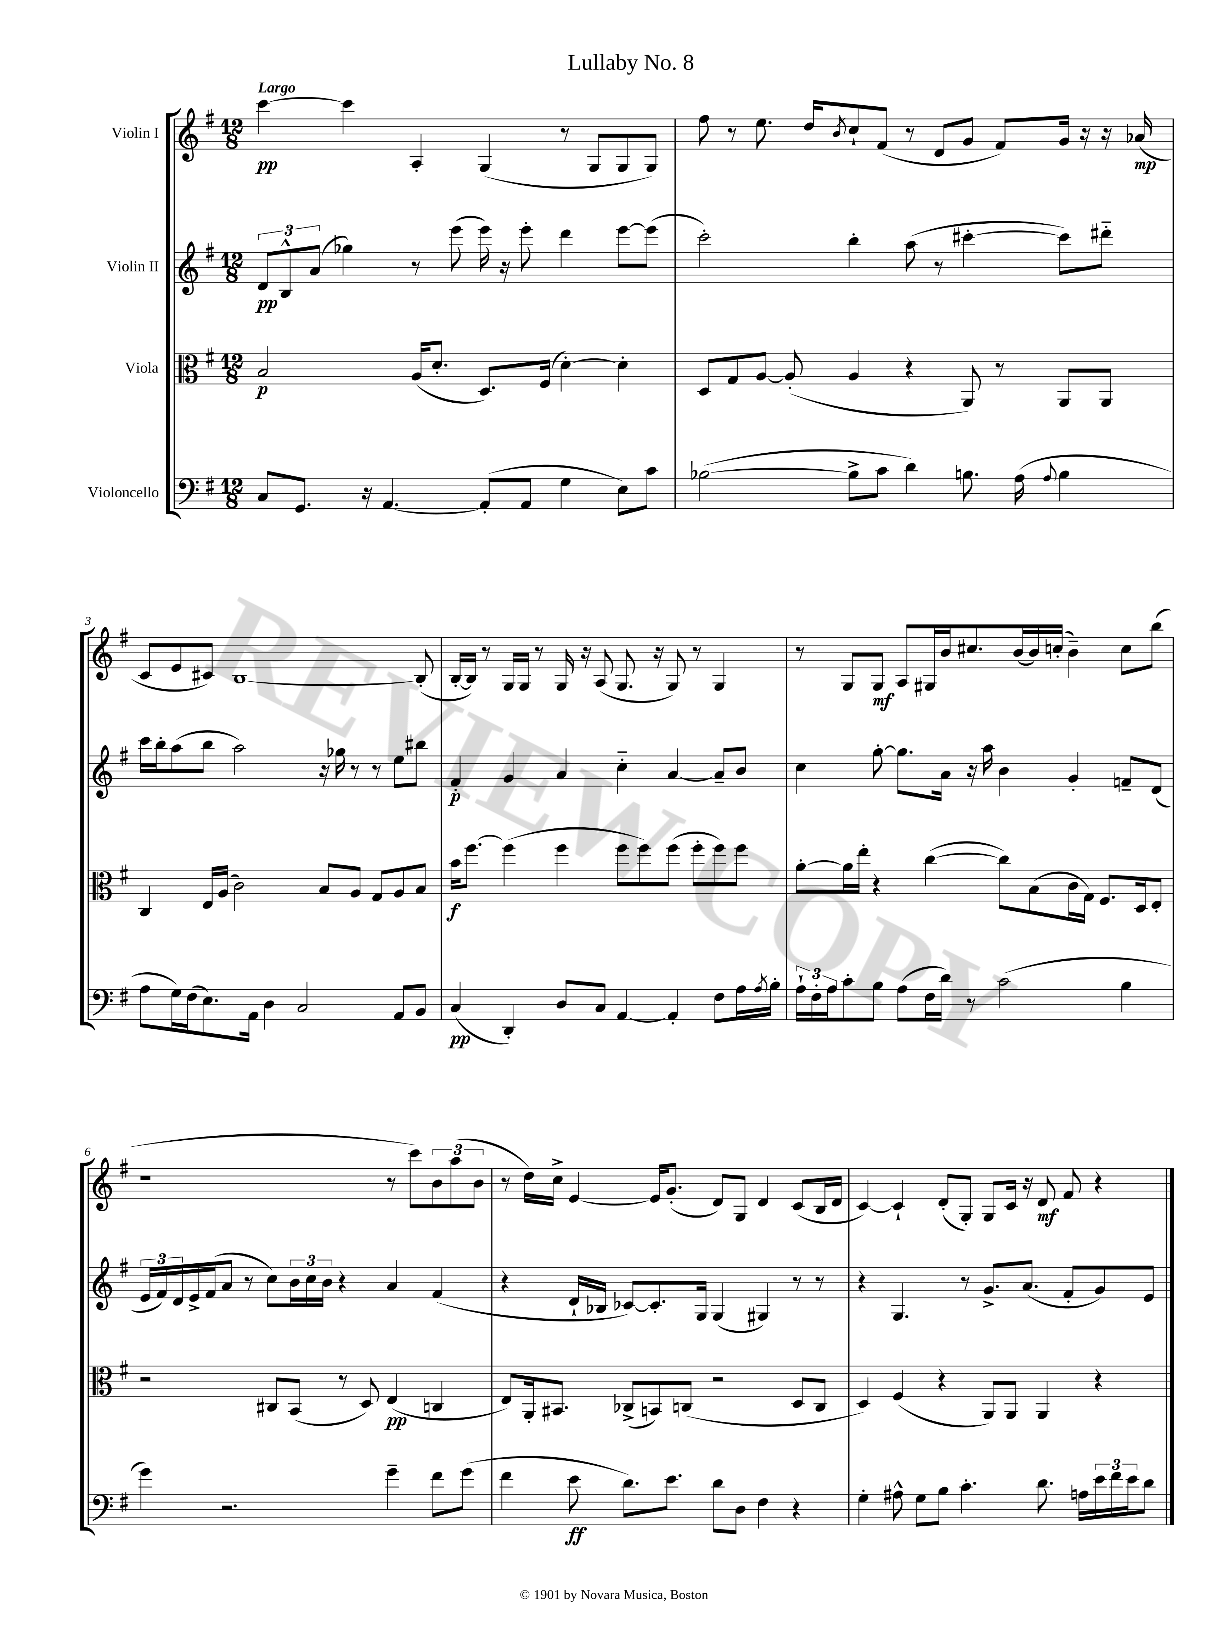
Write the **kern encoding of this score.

**kern	**kern	**kern	**kern
*staff4	*staff3	*staff2	*staff1
*clefF4	*clefC3	*clefG2	*clefG2
*k[f#]	*k[f#]	*k[f#]	*k[f#]
*M12/8	*M12/8	*M12/8	*M12/8
8C	2B	12d	[4ccc
.	.	12B^^	.
8.GG	.	.	.
.	.	(12a	.
.	.	4gg-)	4ccc]
16r	.	.	.
[4.AA	.	.	.
.	(16A	8r	4A'
.	8.d'	.	.
.	.	(8eee	.
(8AA']	8.D)	16eee)	(4G
.	.	16r	.
8AA	.	8eee'	.
.	(16F#	.	.
4G	[4d')	4ddd	8r
.	.	.	8G
8E)	4d']	[8eee	8G
8c	.	(8eee]	8G)
=	=	=	=
([2B-	8D	2ccc')	8ff#
.	8G	.	8r
.	[8A	.	8.ee
.	(8A']	.	.
.	.	.	16dd
.	.	.	8qb
8B-^]	4A	4bb'	8cc`
8c	.	.	(8f#
4d)	4r	(8aa	8r
.	.	8r	8d
8.B	8AA)	[4ccc#'	8g
.	8r	.	8f#)
(16A	.	.	.
8qqA	.	.	.
4B	8AA	8ccc#])	16g
.	.	.	16r
.	8AA	8ddd#'~	16r
.	.	.	(16a-
=	=	=	=
8A	4C	16ccc	8c
.	.	16bb'	.
16G)	.	(8aa	8e
(16F#	.	.	.
8.E)	16E	8bb	8c#)
.	(16A	.	.
.	2c)	2aa)	[1B
16AA	.	.	.
4D	.	.	.
2C	.	.	.
.	8B	16r	.
.	.	16gg-	.
.	8A	8r	.
.	8G	8r	.
8AA	8A	8ee	.
8BB	8B	8bb#	(8B']
=	=	=	=
(4C	16b	4f#'	[16B'
.	[8.ff#	.	16B])
.	.	.	8r
4DD')	(4ff#]	4g	16G
.	.	.	16G
.	.	.	8r
8D	4ff#	4a	16G
.	.	.	16r
8C	.	.	(8A
[4AA	8ff#	4cc'~	8.G
.	8ff#)	.	.
.	.	.	16r
4AA']	(8ff#	[4a	8G)
.	8ff#'	.	8r
8F#	8ff#)	8a~]	4G
16A	8ff#	8b	.
8qA	.	.	.
16B'	.	.	.
=	=	=	=
24A`	[8a'	4cc	8r
24F#'	.	.	.
24A	.	.	.
8c'	16a]	.	8G
.	16ee'	.	.
8B	4r	[8gg'	8G
(8A	.	8.gg]	8A
16F#	([4cc	.	16G#
16d)	.	16a	16b
8r	.	16r	8.cc#
.	.	16aa	.
(2c	8cc])	4b	.
.	.	.	(16b
.	(8B	.	16b)
.	.	.	(16cc'
.	16c	4g'	4b~)
.	16G)	.	.
.	8.F#	.	.
4B	.	8f~	8cc
.	16D	.	.
.	8E'	(8d	(8bb
=	=	=	=
4g)	2r	24e	1r
.	.	24f#)	.
.	.	24d	.
.	.	16e^	.
.	.	(16f#	.
2.r	.	8a	.
.	.	8r	.
.	8C#	8cc)	.
.	(8BB	24b	.
.	.	24cc	.
.	.	24b	.
.	8r	4r	.
.	8D)	.	.
4g~	(4E	4a	8r
.	.	.	8ccc)
8f#	4C	(4f#	12b
.	.	.	(12aa
(8g	.	.	.
.	.	.	12b
=	=	=	=
4f#	8E)	4r	8r
.	16AA'	.	16dd)
.	8.BB#	.	16cc^
8e	.	16d`	[4e
.	.	16B-	.
8.d)	(8C-^	[8c-)	.
.	8BB)	8.c-']	16e]
8.e	.	.	(8.g'
.	(8C	.	.
.	.	16G	.
8d	2r	(4G	8d)
8D	.	.	8G
4F#	.	4G#)	4d
4r	8D	8r	(8c
.	8C	8r	16B
.	.	.	16d
=	=	=	=
4G'	4D)	4r	[4c)
8A#^^	(4F#	4.G	4c`]
8G	.	.	.
8B	4r	.	(8d'
4.c'	.	8r	8G')
.	8AA)	8.g^	8G
.	8AA	.	16c
.	.	(8.a	16r
8.d	4AA	.	8d
.	.	8f#'	8f#
16A	.	.	.
24e	4r	8g)	4r
24f#	.	.	.
24e	.	.	.
8d	.	8e	.
==	==	==	==
*-	*-	*-	*-
